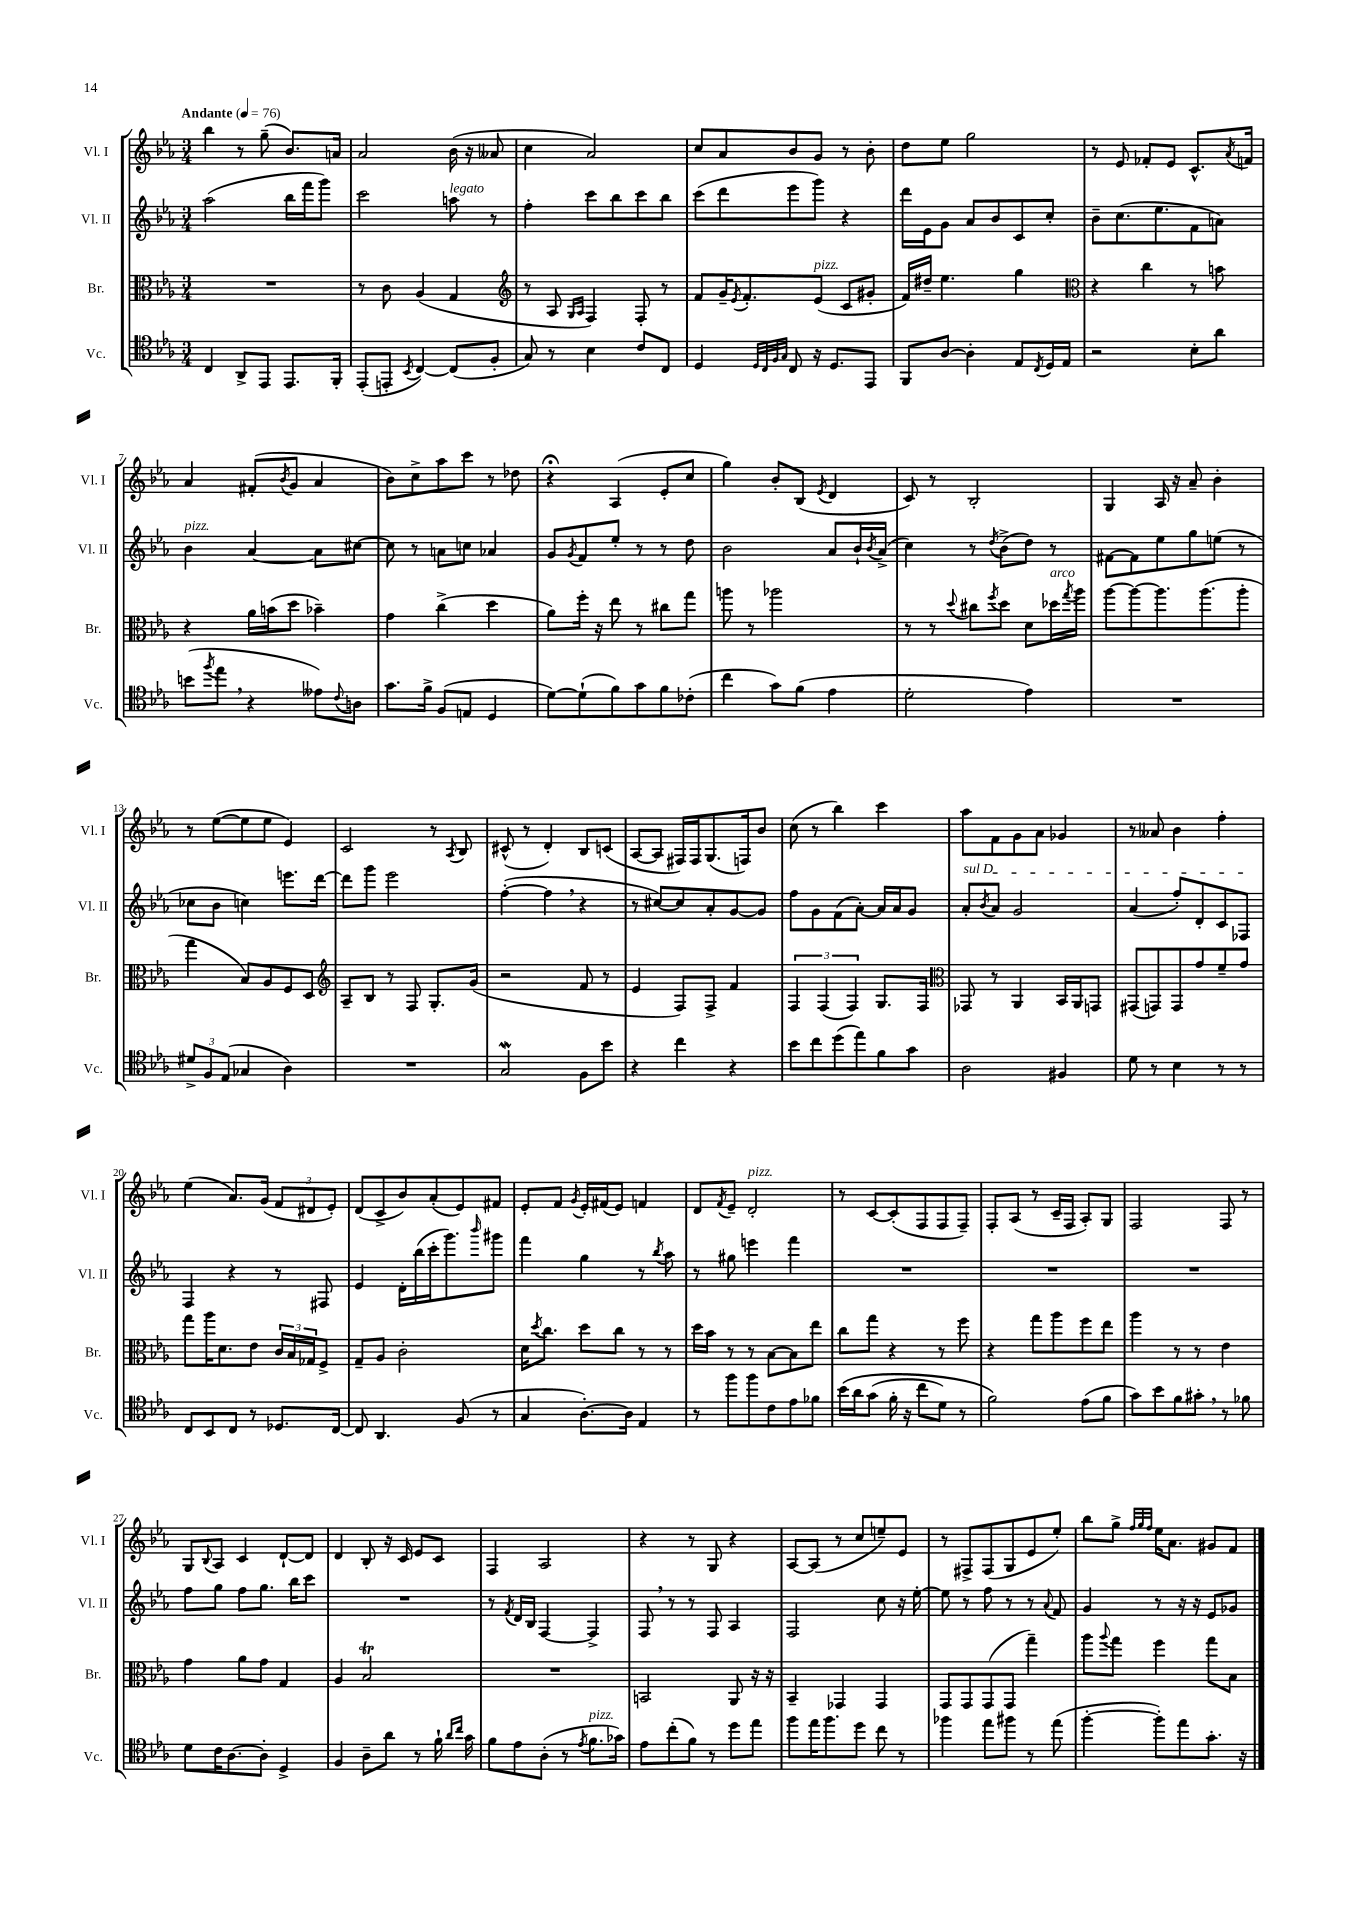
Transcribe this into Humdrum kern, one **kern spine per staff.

**kern	**kern	**kern	**kern
*staff4	*staff3	*staff2	*staff1
*clefC4	*clefC3	*clefG2	*clefG2
*k[b-e-a-]	*k[b-e-a-]	*k[b-e-a-]	*k[b-e-a-]
*M3/4	*M3/4	*M3/4	*M3/4
*MM76	*MM76	*MM76	*MM76
4C	2.r	(2aa-	4bb-
8AA-^	.	.	8r
8EE-	.	.	(8gg~
8.EE-	.	16bb-	8.b-)
.	.	16fff	.
.	.	8ggg)	.
16FF'	.	.	16a
=	=	=	=
(8EE-'	8r	2ccc	2a-
8EE'	8c	.	.
8qBB-	.	.	.
[4C)	(4A-	.	.
(8C]	4G	8aa	(16b-
.	.	.	16r
8F'	.	8r	8a--
=	=	=	=
*	*clefG2	*	*
8G)	8r	4ff'	4cc
8r	8A-	.	.
.	16qqG	.	.
.	16qqA-	.	.
4B-	4F)	8ccc	2a-)
.	.	8bb-	.
8c	8F'	8ccc	.
8C	8r	8bb-	.
=	=	=	=
4D	8f	(8ccc	8cc
.	16g~	8ddd	8a-
.	8qe-	.	.
.	8.f'	.	.
32qqD	.	.	.
32qqC	.	.	.
32qqF	.	.	.
32qqG	.	.	.
8C	.	8eee-	8b-
16r	(8e-	8ggg)	8g
8.D	.	.	.
.	8c	4r	8r
8EE-	8g#'	.	8b-'
=	=	=	=
8FF	16f)	16ddd	8dd
.	16dd#~	16e-	.
[8A-	4.ee-	8g	8ee-
4A-']	.	8a-	2gg
.	.	8b-	.
8E-	4gg	8c	.
8qC	.	.	.
16D	.	8cc'	.
16E-	.	.	.
=	=	=	=
*	*clefC3	*	*
2r	4r	8b-~	8r
.	.	(8.cc	8e-
.	4cc	.	8f-'
.	.	8.ee-	.
.	.	.	8e-
8B-'	8r	8f	8.c^^
8a-	8b	8a)	.
.	.	.	8qa-
.	.	.	16f
=	=	=	=
(8b	4r	4b-	4a-
8qff	.	.	.
8ee-	.	.	.
4r	16a-	[4a-	(8f#'
.	(16b	.	.
.	.	.	8qb-
.	8dd	.	8g
8e--)	4b-~)	8a-]	4a-
8qqc	.	.	.
8A	.	[8cc#	.
=	=	=	=
8.g	4g	8cc#]	8b-)
.	.	8r	8cc^
16f^	.	.	.
(8F	(4cc^	8a	8aa-
8E	.	8cc	8ccc
4D	4dd	4a-	8r
.	.	.	8dd-
=	=	=	=
[8d)	8a-)	8g	4r;
.	.	8qg	.
(8d`]	16ff'	8f	.
.	16r	.	.
8f)	8ee-	8ee-'	(4A-
8g	8r	8r	.
8f	8cc#	8r	8e-'
(8c-'	8gg	8dd	8cc
=	=	=	=
4cc	8aa	2b-	4gg)
.	8r	.	.
8g)	2aa-	.	8b-'
(8f	.	.	(8B-
.	.	.	8qe-
4e-	.	8a-	4d
.	.	16b-`	.
.	.	8qb-	.
.	.	(16a-^	.
=	=	=	=
2d'	8r	4cc)	8c)
.	8r	.	8r
.	8qqdd	.	.
.	8cc#	8r	2B-'
.	8qff	8qdd	.
.	8dd	(8b-^	.
4e-)	8d	8dd)	.
.	16dd-	8r	.
.	8qgg	.	.
.	16aa-	.	.
=	=	=	=
2.r	[8aa-	[8f#	4G
.	8aa-_	8f#]	.
.	8.aa-]	8ee-	16A-
.	.	.	16r
.	.	8gg	8a-~
.	(8.aa-	.	.
.	.	(8ee	4b-'
.	8aa-'	8r	.
=	=	=	=
12d#^	4gg	8cc-	8r
12F	.	.	.
.	.	8b-	([8ee-
(12E-	.	.	.
4G-	8B-)	4cc)	8ee-]
.	8A-	.	8ee-
4A-)	8F	8.eee	4e-)
.	8D	.	.
.	.	[16ddd	.
=	=	=	=
*	*clefG2	*	*
2.r	8A-~	8ddd]	2c
.	8B-	8ggg	.
.	8r	2eee-	.
.	8F	.	.
.	8.G'	.	8r
.	.	.	8qA-
.	.	.	8B-
.	(16g	.	.
=	=	=	=
2G	2r	([4ff'	(8c#^^
.	.	.	8r
.	.	4ff]	4d')
8F	8f	4r	8B-
8b-	8r	.	(8c
=	=	=	=
4r	4e-	8r	[8A-
.	.	[8cc#)	8A-]
4cc	8F)	8cc#]	16F#)
.	.	.	16F#
.	8F^	8a-'	(8.G
4r	4f	[8g	.
.	.	.	16F)
.	.	8g]	8b-
=	=	=	=
8b-	6F	8ff	(8cc
8cc	.	8g	8r
.	(6F	.	.
(8dd	.	(8f	4bb-)
.	6F)	.	.
8ee-)	.	[8a-')	.
8f	8.G	16a-]	4ccc
.	.	16a-	.
8g	.	8g	.
.	16F	.	.
=	=	=	=
*	*clefC3	*	*
2A-	8GG-	8a-'	8aa-
.	.	8qb-	.
.	8r	8a-	8f
.	4AA-	2g	8g
.	.	.	8a-
4F#	16BB-	.	4g-
.	16AA-	.	.
.	8GG	.	.
=	=	=	=
8d	(8GG#	(4a-	8r
8r	8GG)	.	8a--
4B-	8GG	8ff')	4b-
.	8g	8d'	.
8r	8f~	8c	4ff'
8r	8g	8F-	.
=	=	=	=
8C	8gg	4F	(4ee-
8BB-	16aa-	.	.
.	8.d	.	.
8C	.	4r	8.a-)
8r	8e-	.	.
.	.	.	(16g
8.D-	24c	8r	12f
.	24B-	.	.
.	24G-	.	12d#
.	8F^	8F#	.
.	.	.	12e-')
[16C	.	.	.
=	=	=	=
8C]	8G~	4e-	(8d
4.AA-	8A-	.	8c^
.	2c'	16d'	8b-)
.	.	(16bb-	.
.	.	16ccc'	(8a-'
.	.	8.ggg)	.
(8F	.	.	8e-)
.	.	16qqbbb-	.
8r	.	8ggg#	8f#
=	=	=	=
4G	16d	4fff	8e-'
.	8qdd	.	.
.	8.cc	.	.
.	.	.	8f
.	.	.	8qg
[8.A-')	8dd	4gg	16e-'
.	.	.	(16f#
.	8cc	.	8e-)
16A-]	.	.	.
4E-	8r	8r	4f
.	.	8qbb-	.
.	8r	8aa-	.
=	=	=	=
8r	16dd	8r	8d
.	16b-	.	.
.	.	.	8qf
8ff	8r	8gg#	8e-~
8ff	8r	4eee	2d'
8c	[8B-	.	.
8e-	8B-]	4fff	.
8f-	8ee-	.	.
=	=	=	=
&(16b-	8cc	2.r	8r
16a-	.	.	.
(8g	8gg	.	[8c
16f'	4r	.	(8c']
16r	.	.	.
8cc	.	.	8F
8d)	8r	.	8F
8r	8ff	.	8F~)
=	=	=	=
2f&)	4r	2.r	8F'
.	.	.	(8A-
.	8gg	.	8r
.	8aa-	.	16c~
.	.	.	16F
(8e-	8ff	.	8A-')
8f	8ee-	.	8G
=	=	=	=
8g)	4aa-	2.r	2F
8b-	.	.	.
8f	8r	.	.
8g#'	8r	.	.
8r	4e-	.	8F
8f-	.	.	8r
=	=	=	=
8d	4g	8ff	8G
.	.	.	8qqB-
16c	.	8gg	8A-
[8.A-	.	.	.
.	8a-	8ff	4c
8A-']	8g	8.gg	.
4D^	4G	.	[8d`
.	.	16bb-	.
.	.	8ccc	8d]
=	=	=	=
4F	4A-	2.r	4d
8A-~	2B-	.	8B-'
8a-	.	.	16r
.	.	.	16c
8r	.	.	8e-
16f`	.	.	8c
16qqa-	.	.	.
16qqcc	.	.	.
16g	.	.	.
=	=	=	=
8f	2.r	8r	4F
.	.	8qf	.
8e-	.	16d	.
.	.	16B-	.
(8A-'	.	[4F	2A-
8r	.	.	.
8qe-	.	.	.
8.f	.	4F^]	.
16g-)	.	.	.
=	=	=	=
8e-	2BB	8F	4r
(8cc'	.	8r	.
8f)	.	8r	8r
8r	.	8F	8G
8dd	8AA-	4A-	4r
8ee-	16r	.	.
.	16r	.	.
=	=	=	=
8ff	4BB-~	2F	[8A-
16ee-	.	.	(8A-]
8.ff	.	.	.
.	4GG-	.	8r
8dd	.	.	8cc
8cc	4GG-	8cc	8ee~)
8r	.	16r	8e-
.	.	[16ee-'	.
=	=	=	=
4ff-	8GG	8ee-]	8r
.	8GG	8r	8F#^
8ee-	(8GG	8ff	(8F#
8ff#	8GG	8r	8G
8r	4gg~)	8r	8e-
.	.	8qqa-	.
(8ee-	.	8f	8ee-')
=	=	=	=
[4ff'	8aa-	4g	8bb-
.	8qqaa-	.	.
.	8gg	.	8gg^
.	.	.	32qqff
.	.	.	32qqgg
.	.	.	32qqff
8ff'])	4ff	8r	16ee-
.	.	.	8.a-
8ee-	.	16r	.
.	.	16r	.
8.g'	8gg	8e-	8g#
.	8B-	8g-	8f
16r	.	.	.
==	==	==	==
*-	*-	*-	*-
